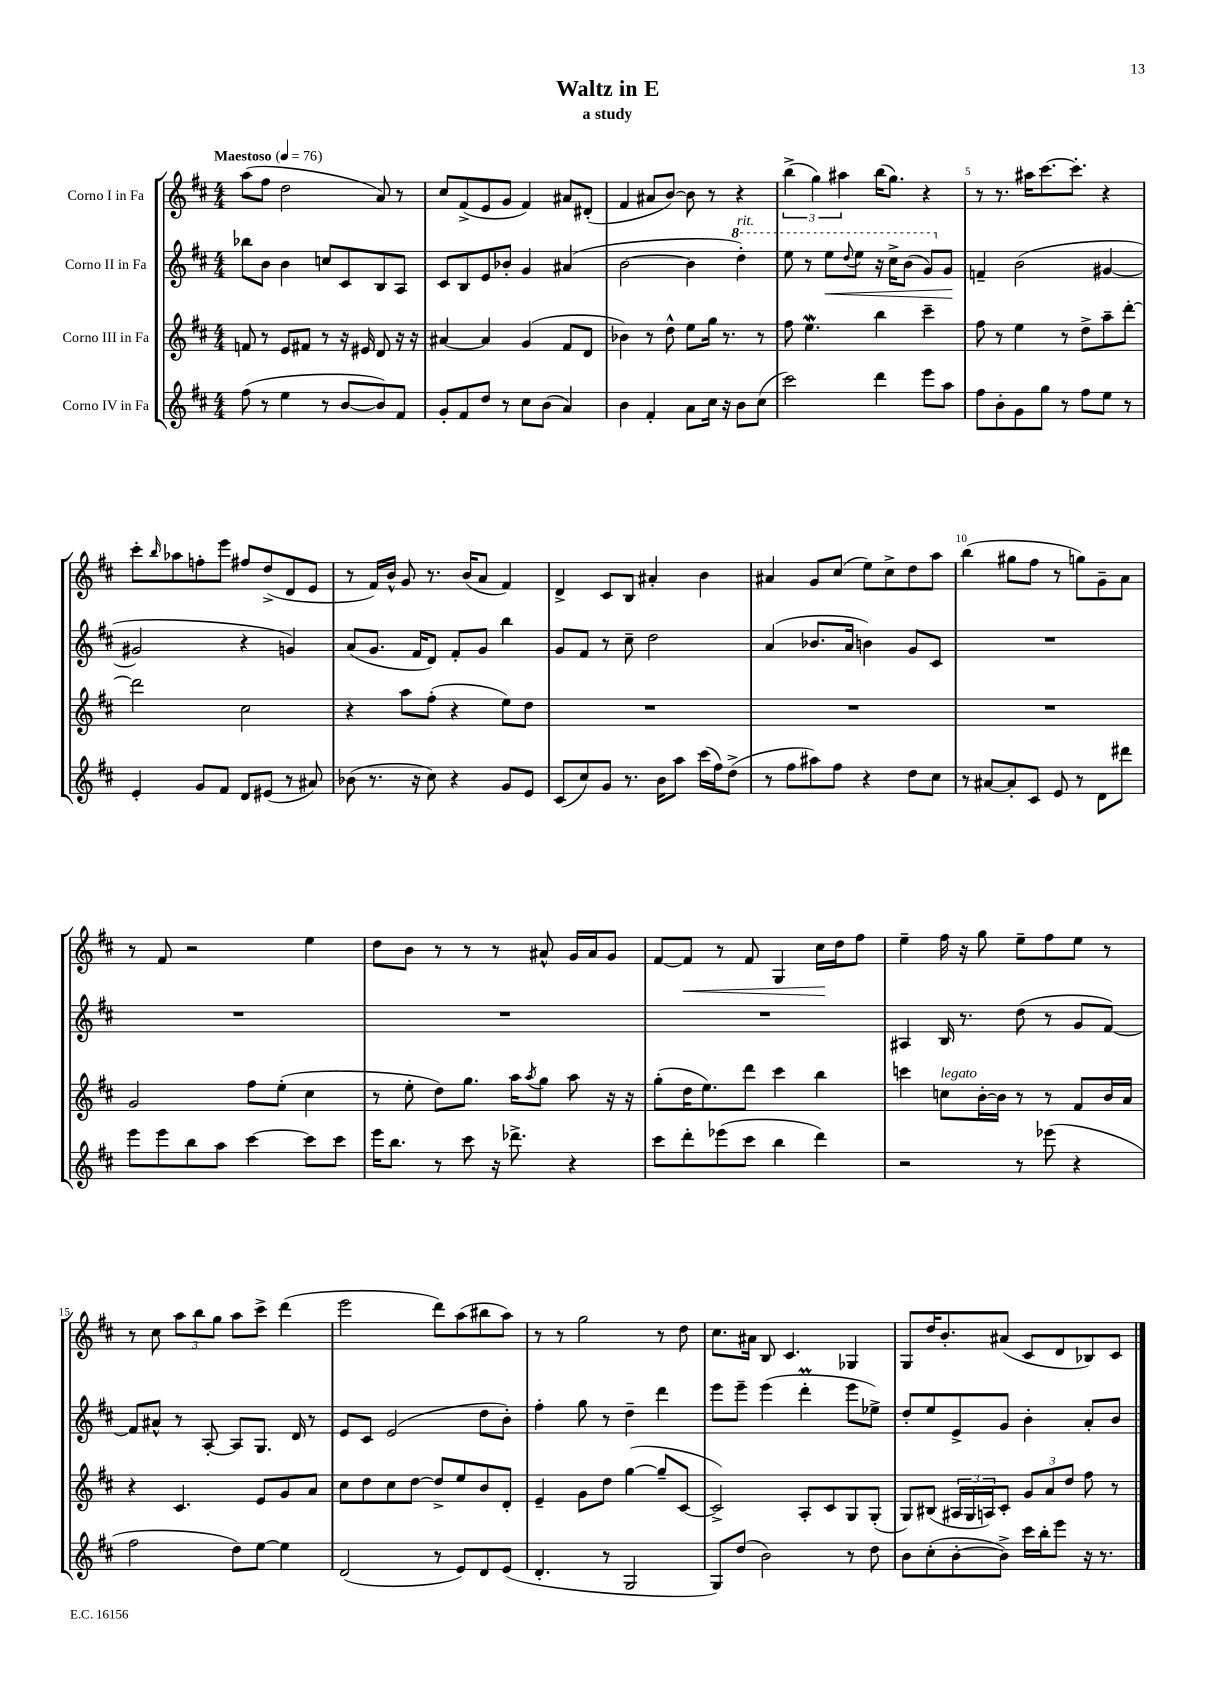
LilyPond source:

\header { title = "Waltz in E" subtitle = "a study" }
<<
\new StaffGroup <<
\new Staff = "s0" \with { instrumentName = "Corno I in Fa" } {
    \clef treble \key d \major \numericTimeSignature \time 4/4 \tempo "Maestoso" 4 = 76
    a''8( fis''8 d''2 a'8) r8 |
    cis''8 fis'8->( e'8 g'8 fis'4) ais'8 dis'8-.( |
    fis'4 ais'8 b'8~) b'8 r8 r4 |
    \tuplet 3/2 { b''4->( g''4) ais''4 } b''16( g''8.) r4 |
    r8 r8. ais''16 cis'''8.~ cis'''8.-. r4 |
    cis'''8-. \grace { b''16 } aes''8 f''8-. e'''8 fis''8 d''8->( d'8 e'8 |
    r8 fis'16) b'16-^ g'8 r8. b'16( a'8 fis'4) |
    d'4-> cis'8 b8 ais'4-. b'4 |
    ais'4 g'8 cis''8( e''8) cis''8-> d''8 a''8 |
    b''4( gis''8 fis''8 r8 g''8) g'8-- a'8 |
    r8 fis'8 r2 e''4 |
    d''8 b'8 r8 r8 r8 ais'8-^ g'16 ais'16 g'8 |
    fis'8~ fis'8\< r8 fis'8 g4 cis''16\! d''16 fis''8 |
    e''4-- fis''16 r16 g''8 e''8-- fis''8 e''8 r8 |
    r8 cis''8 \tuplet 3/2 { a''8 b''8 g''8 } a''8 cis'''8-> d'''4( |
    e'''2 d'''8) a''8( bis''8 a''8) |
    r8 r8 g''2 r8 d''8 |
    cis''8. ais'16 b8 cis'4. ges4 |
    g8 d''16 b'8.-. ais'8( cis'8 d'8 bes8) cis'8 \bar "|." |
}
\new Staff = "s1" \with { instrumentName = "Corno II in Fa" } {
    \clef treble \key d \major \numericTimeSignature \time 4/4
    bes''8 b'8 b'4 c''8 cis'8 b8 a8 |
    cis'8 b8 e'8 bes'8-. g'4 ais'4( |
    b'2~ b'4 \ottava #1 d'''4-.^\markup { \italic "rit." }) |
    e'''8 r8 e'''8\< \appoggiatura { d'''8 } e'''8 r16 cis'''16-> b''8( g''8) \ottava #0 g'8\! |
    f'4-- b'2( gis'4~ |
    gis'2 r4 g'4) |
    a'8( g'8. fis'16 d'8) fis'8-. g'8 b''4 |
    g'8 fis'8 r8 cis''8-- d''2 |
    a'4( bes'8. a'16 b'4) g'8 cis'8 |
    R1 |
    R1 |
    R1 |
    R1 |
    ais4 b16 r8. d''8( r8 g'8 fis'8~) |
    fis'8 ais'8-^ r8 a8~-. a8 g8. d'16 r8 |
    e'8 cis'8 e'2( d''8 b'8-.) |
    fis''4-. g''8 r8 d''4-- d'''4 |
    e'''8 e'''8-- e'''4( d'''4-.\prall e'''8 ees''8->) |
    d''8-. e''8 e'8-> g'8 b'4-. a'8-. b'8 \bar "|." |
}
\new Staff = "s2" \with { instrumentName = "Corno III in Fa" } {
    \clef treble \key d \major \numericTimeSignature \time 4/4
    f'8 r8 e'8 fis'8 r8 r16 eis'16 d'8 r16 r16 |
    ais'4~ ais'4 g'4( fis'8 d'8 |
    bes'4) r8 d''8-^ e''8 g''16 r8. r8 |
    fis''8 e''4.\mordent b''4 cis'''4-- |
    fis''8 r8 e''4 r8 d''8-> a''8-- d'''8~-. |
    d'''2 cis''2 |
    r4 a''8 fis''8-.( r4 e''8) d''8 |
    R1 |
    R1 |
    R1 |
    g'2 fis''8 e''8-.( cis''4 |
    r8 e''8-. d''8) g''8. a''16 \acciaccatura { a''8 } g''8 a''8 r16 r16 |
    g''8-.( d''16 e''8.) d'''8 cis'''4 b''4 |
    c'''4 c''8^\markup { \italic "legato" } b'16~-. b'16 r8 r8 fis'8 b'16 a'16 |
    r4 cis'4. e'8 g'8 a'8 |
    cis''8 d''8 cis''8 d''8~ d''8-> e''8 b'8 d'8-. |
    e'4-- g'8 d''8 g''4~( g''8-- cis'8~ |
    cis'2->) a8-. cis'8 g8 g8-.( |
    g8) bis8( \tuplet 3/2 { ais16 g16 a16) } cis'8-. \tuplet 3/2 { g'8 a'8 d''8 } fis''8 r8 \bar "|." |
}
\new Staff = "s3" \with { instrumentName = "Corno IV in Fa" } {
    \clef treble \key d \major \numericTimeSignature \time 4/4
    fis''8( r8 e''4 r8 b'8~ b'8) fis'8 |
    g'8-. fis'8 d''8 r8 cis''8 b'8( a'4) |
    b'4 fis'4-. a'8 cis''16 r16 b'8 cis''8( |
    cis'''2) d'''4 e'''8 a''8 |
    fis''8 b'8-. g'8 g''8 r8 fis''8 e''8 r8 |
    e'4-. g'8 fis'8 d'8 eis'8( r8 ais'8) |
    bes'8( r8. r16 cis''8) r4 g'8 e'8 |
    cis'8( cis''8) g'8 r8. b'16 a''8 cis'''16( fis''16) d''8->( |
    r8 fis''8 ais''8) fis''8 r4 d''8 cis''8 |
    r8 ais'8~ ais'8-. cis'8 e'8 r8 d'8 dis'''8 |
    e'''8 e'''8 b''8 a''8 cis'''4~ cis'''8 cis'''8 |
    e'''16 b''8. r8 cis'''8 r16 des'''8.-> r4 |
    cis'''8 d'''8-. ees'''8( cis'''8 b''4 d'''4) |
    r2 r8 ees'''8( r4 |
    fis''2 d''8) e''8~ e''4 |
    d'2( r8 e'8) d'8 e'8( |
    d'4.-. r8 g2 |
    g8) d''8( b'2) r8 d''8 |
    b'8 cis''8-.( b'8~-. b'8->) cis'''16 b''16-. e'''8 r16 r8. \bar "|." |
}
>>
>>
\layout { \context { \Score \override BarNumber.break-visibility = ##(#f #t #t) barNumberVisibility = #(every-nth-bar-number-visible 5) } }
